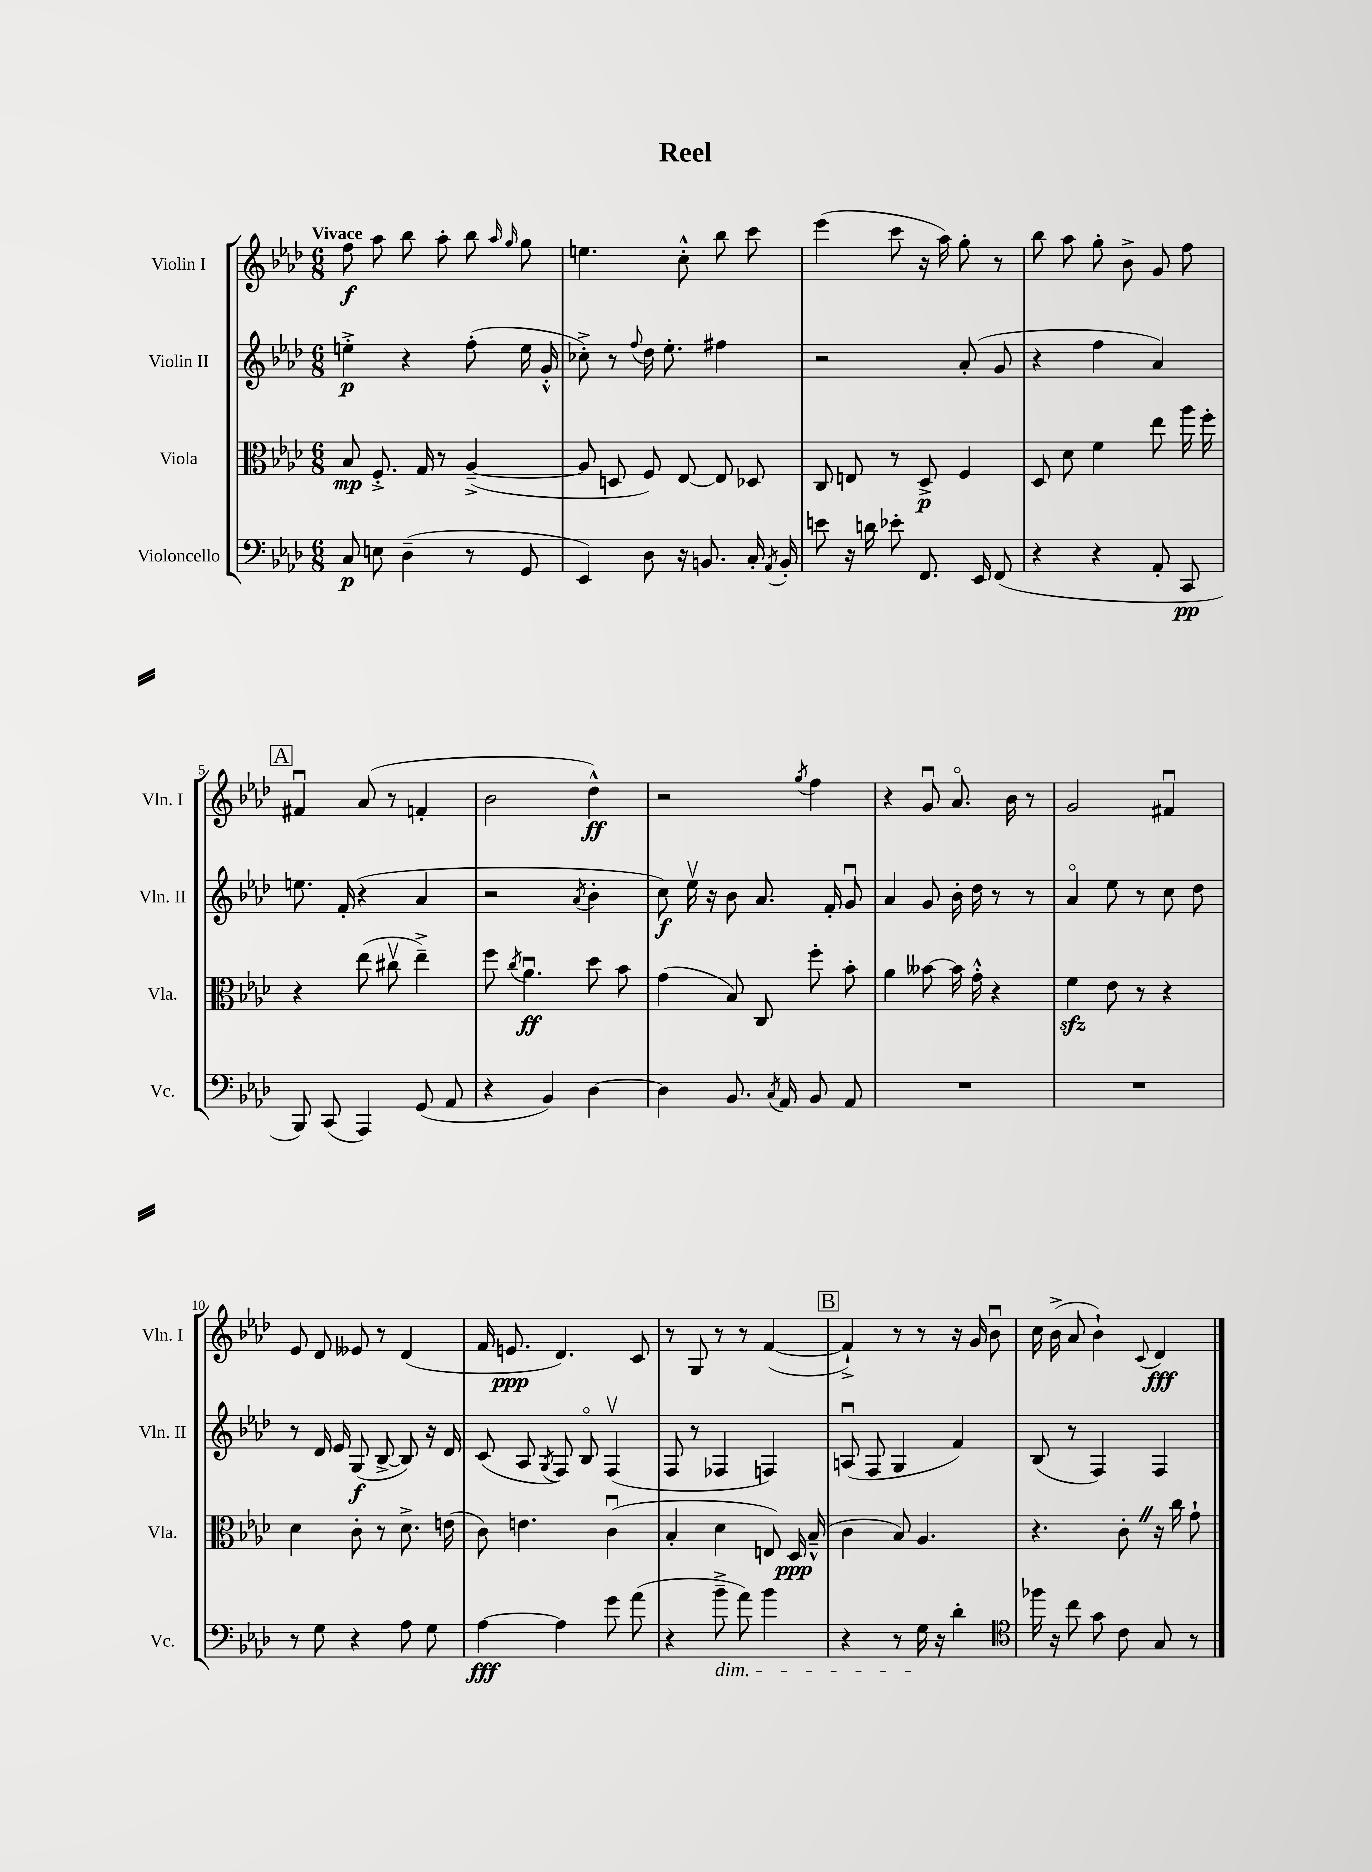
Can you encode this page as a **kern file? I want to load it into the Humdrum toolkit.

**kern	**dynam	**kern	**dynam	**kern	**dynam	**kern	**dynam
*part4	*part4	*part3	*part3	*part2	*part2	*part1	*part1
*staff4	*staff4	*staff3	*staff3	*staff2	*staff2	*staff1	*staff1
*I"Violoncello	*	*I"Viola	*	*I"Violin II	*	*I"Violin I	*
*I'Vc.	*	*I'Vla.	*	*I'Vln. II	*	*I'Vln. I	*
*clefF4	*	*clefC3	*	*clefG2	*	*clefG2	*
*k[b-e-a-d-]	*	*k[b-e-a-d-]	*	*k[b-e-a-d-]	*	*k[b-e-a-d-]	*
*M6/8	*	*M6/8	*	*M6/8	*	*M6/8	*
=1	=1	=1	=1	=1	=1	=1	=1
!	!	!	!	!	!	!LO:TX:a:B:t=Vivace	!
8C/	p	8B-/	mp	4een'^\	p	8ff\	f
8En\	.	8.F'^/	.	.	.	8aa-\	.
(4D-~\	.	.	.	4r	.	8bb-\	.
.	.	16G/	.	.	.	.	.
.	.	8r	.	.	.	8aa-'\	.
8r	.	([4A-~^/	.	(8ff'\	.	8bb-\	.
.	.	.	.	.	.	16qqaa-/	.
.	.	.	.	.	.	16qqgg/	.
8GG/	.	.	.	16ee\	.	8gg\	.
.	.	.	.	16g'^^/	.	.	.
=2	=2	=2	=2	=2	=2	=2	=2
4EE-/)	.	8A-/]	.	8cc-X'^\)	.	4.een\	.
.	.	8Dn/	.	8r	.	.	.
.	.	.	.	8qqff/	.	.	.
8D-\	.	8F/)	.	16dd-\	.	.	.
.	.	.	.	8.ee-'\	.	.	.
16r	.	[8E-/	.	.	.	8cc'^^\	.
8.BBn/	.	.	.	.	.	.	.
.	.	8E-/]	.	4ff#X\	.	8bb-\	.
16C'/	.	8D-X/	.	.	.	8ccc\	.
8qAA-/	.	.	.	.	.	.	.
16BB'/	.	.	.	.	.	.	.
=3	=3	=3	=3	=3	=3	=3	=3
8en\	.	8C/	.	2r	.	(4eee-\	.
16r	.	8En/	.	.	.	.	.
16dn\	.	.	.	.	.	.	.
8e-X'\	.	8r	.	.	.	8ccc\	.
8.FF/	.	8D-^/	p	.	.	16r	.
.	.	.	.	.	.	16aa-\)	.
.	.	4F/	.	(8a-'/	.	8gg'\	.
16EE-/	.	.	.	.	.	.	.
(8FF/	.	.	.	8g/	.	8r	.
=4	=4	=4	=4	=4	=4	=4	=4
4r	.	8D-/	.	4r	.	8bb-\	.
.	.	8d-\	.	.	.	8aa-\	.
4r	.	4f\	.	4ff\	.	8gg'\	.
.	.	.	.	.	.	8b-^\	.
8AA-'/	.	8ee-\	.	4a-/)	.	8g/	.
8CC/	pp	16aa-\	.	.	.	8ff\	.
.	.	16ff'\	.	.	.	.	.
!!LO:LB:g=z
!!LO:REH:place=s1:t=A
=5	=5	=5	=5	=5	=5	=5	=5
8BBB-/)	.	4r	.	8.een\	.	4f#Xu/	.
(8CC/	.	.	.	.	.	.	.
.	.	.	.	(16f'/	.	.	.
4AAA-/)	.	(8ee-\	.	4r	.	(8a-/	.
.	.	8cc#Xv\	.	.	.	8r	.
(8GG/	.	4ee-~^\)	.	4a-/	.	4fn'/	.
8AA-/	.	.	.	.	.	.	.
=6	=6	=6	=6	=6	=6	=6	=6
4r	.	8ff\	.	2r	.	2b-\	.
.	.	8qcc/	.	.	.	.	.
.	.	4.a-u\	ff	.	.	.	.
4BB-/)	.	.	.	.	.	.	.
.	.	.	.	8qa-/	.	.	.
[4D-\	.	8dd-\	.	4b-'\	.	4dd-^^\)	ff
.	.	8b-\	.	.	.	.	.
=7	=7	=7	=7	=7	=7	=7	=7
4D-\]	.	(4g\	.	8cc\)	f	2r	.
.	.	.	.	16ee-v\	.	.	.
.	.	.	.	16r	.	.	.
8.BB-/	.	8B-/)	.	8b-\	.	.	.
.	.	8C/	.	8.a-/	.	.	.
8qC/	.	.	.	.	.	.	.
16AA-/	.	.	.	.	.	.	.
.	.	.	.	.	.	8qgg/	.
8BB-/	.	8ff'\	.	.	.	4ff\	.
.	.	.	.	16f'/	.	.	.
8AA-/	.	8b-'\	.	8gu/	.	.	.
=8	=8	=8	=8	=8	=8	=8	=8
2.r	.	4a-\	.	4a-/	.	4r	.
.	.	[8b--X\	.	8g/	.	8gu/	.
.	.	16b--\]	.	16b-'\	.	8.a-/	.
.	.	16g'^^\	.	16dd-\	.	.	.
.	.	4r	.	8r	.	.	.
.	.	.	.	.	.	16b-\	.
.	.	.	.	8r	.	8r	.
=9	=9	=9	=9	=9	=9	=9	=9
2.r	.	4fzz\	.	4a-/	.	2g/	.
.	.	8e-\	.	8ee-\	.	.	.
.	.	8r	.	8r	.	.	.
.	.	4r	.	8cc\	.	4f#Xu/	.
.	.	.	.	8dd-\	.	.	.
!!LO:LB:g=z
=10	=10	=10	=10	=10	=10	=10	=10
8r	.	4d-\	.	8r	.	8e-/	.
8G\	.	.	.	16d-/	.	8d-/	.
.	.	.	.	16e-/	.	.	.
4r	.	8c'\	.	(8G/	f	8e--X/	.
.	.	8r	.	[8B-^/	.	8r	.
8A-\	.	8.d-^\	.	8B-/])	.	(4d-/	.
8G\	.	.	.	16r	.	.	.
.	.	(16en\	.	16d-/	.	.	.
=11	=11	=11	=11	=11	=11	=11	=11
[4A-\	fff	8c\)	.	(8c/	.	16f/	.
.	.	.	.	.	.	8.en/	ppp
.	.	4.en\	.	8A-/	.	.	.
.	.	.	.	8qG/	.	.	.
4A-\]	.	.	.	8F/)	.	4.d-/)	.
.	.	.	.	8B-/	.	.	.
8g\	.	(4cu\	.	(4Fv/	.	.	.
(8a-\	.	.	.	.	.	8c/	.
=12	=12	=12	=12	=12	=12	=12	=12
4r	.	4B-'/	.	8F/	.	8r	.
.	.	.	.	8r	.	8G/	.
!LO:TX:b:i:t=dim.	!	!	!	!	!	!	!
8b-~^\	.	4d-\	.	4F-X/	.	8r	.
8a-\)	.	.	.	.	.	8r	.
4b-\	.	8En/)	.	4Fn/)	.	([4f/	.
.	.	16D-/	ppp	.	.	.	.
.	.	(16B-~^^/	.	.	.	.	.
!!LO:REH:place=s1:t=B
=13	=13	=13	=13	=13	=13	=13	=13
4r	.	4c\	.	(8Anu/	.	4f`^/])	.
.	.	.	.	8F/	.	.	.
8r	.	8B-/)	.	4G/	.	8r	.
16G\	.	4.A-/	.	.	.	8r	.
16r	.	.	.	.	.	.	.
4d-'\	.	.	.	4f/)	.	16r	.
.	.	.	.	.	.	16g/	.
.	.	.	.	.	.	8b-u\	.
=14	=14	=14	=14	=14	=14	=14	=14
*clefC4	*	*	*	*	*	*	*
16ff-X\	.	4.r	.	(8B-/	.	16cc\	.
16r	.	.	.	.	.	(16b-^\	.
8cc\	.	.	.	8r	.	8a-/	.
8g\	.	.	.	4F/)	.	4b-`\)	.
8c\	.	8c'Z\	.	.	.	.	.
.	.	.	.	.	.	8qqc/	.
8G/	.	16r	.	4F/	.	4d-/	fff
.	.	16cc\	.	.	.	.	.
8r	.	8g`\	.	.	.	.	.
==	==	==	==	==	==	==	==
*-	*-	*-	*-	*-	*-	*-	*-
